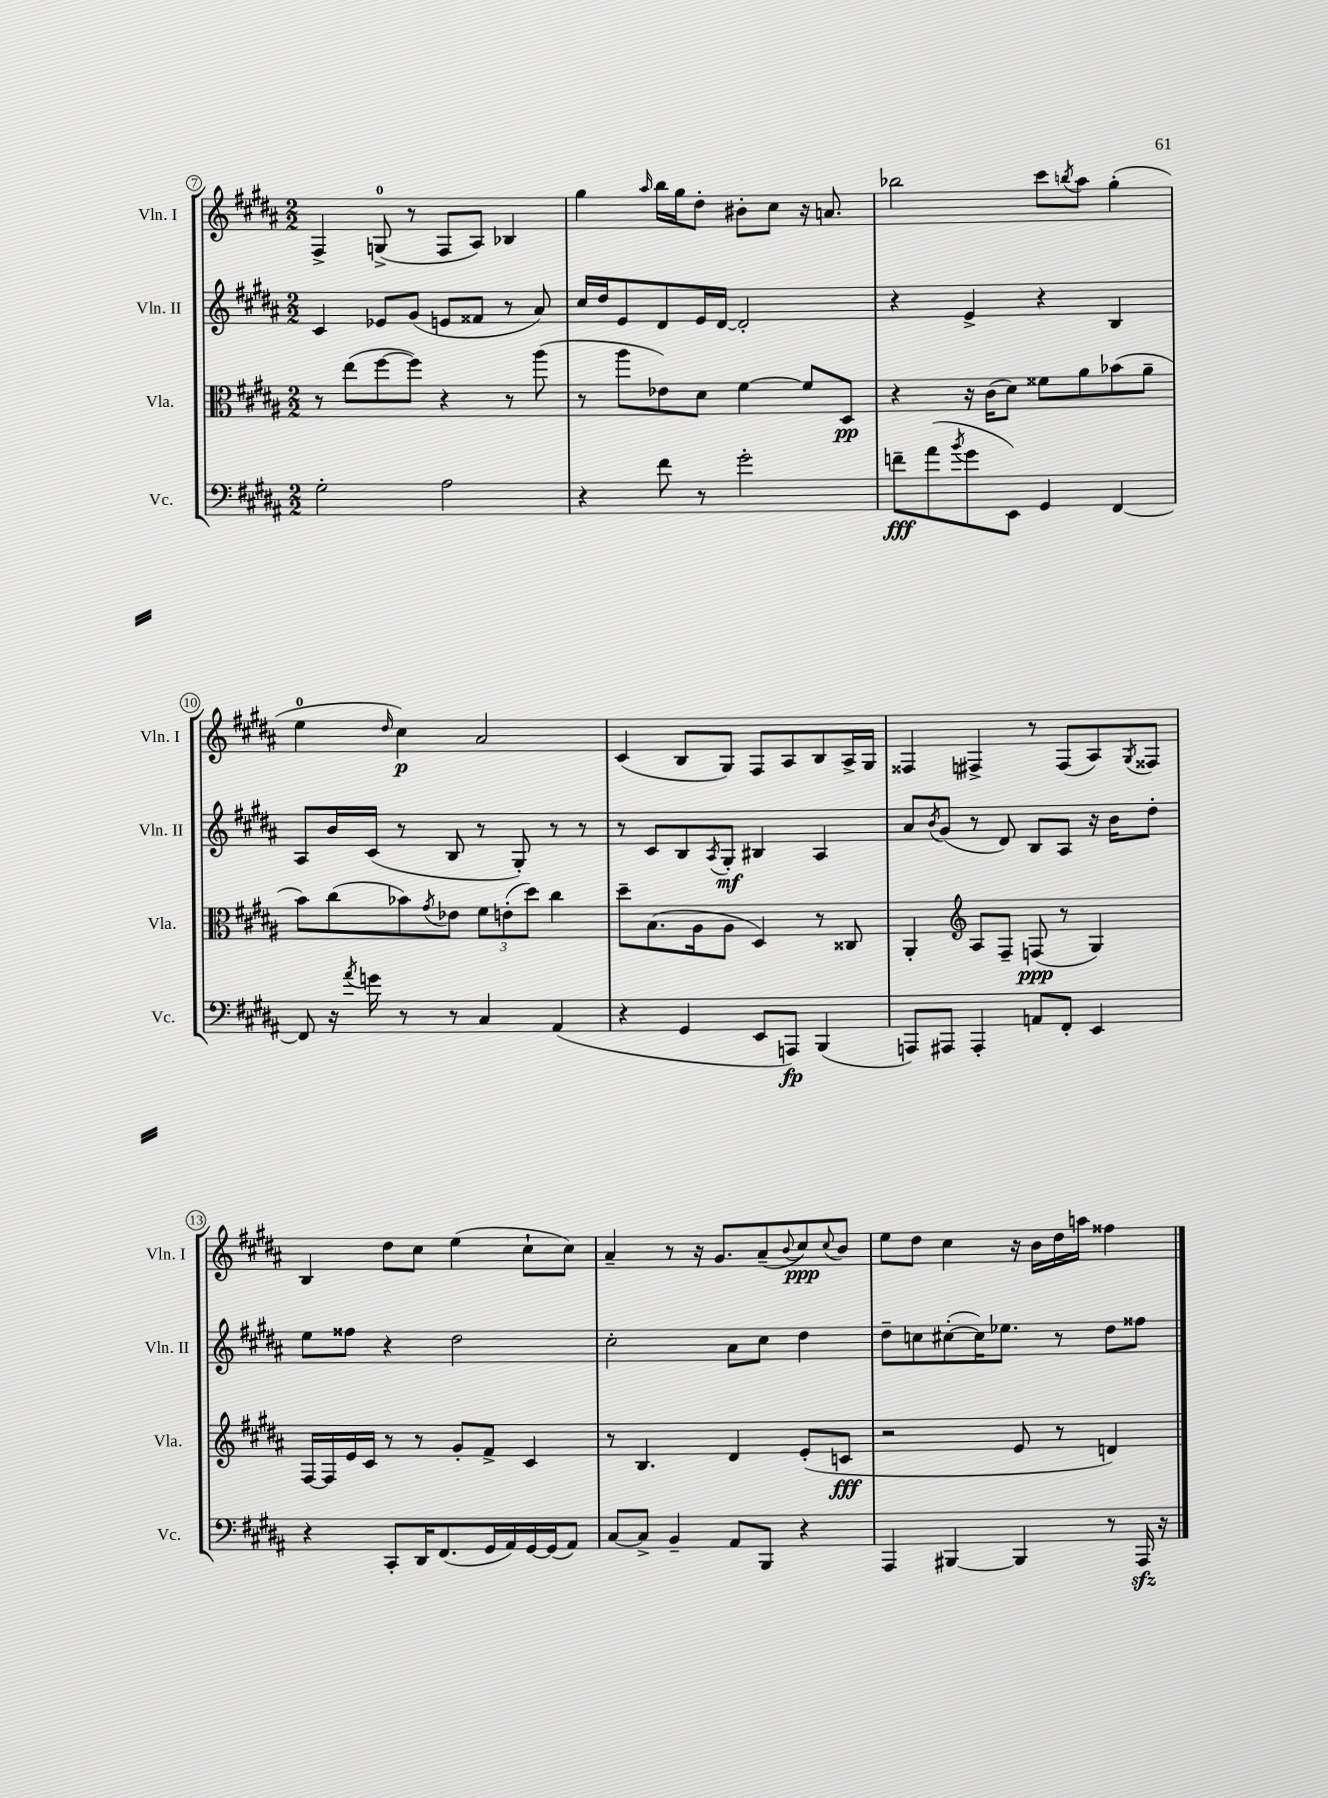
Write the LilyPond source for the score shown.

<<
\new StaffGroup <<
\new Staff = "s0" \with { instrumentName = "Vln. I" shortInstrumentName = "Vln. I" } {
    \clef treble \key b \major \numericTimeSignature \time 2/2
    fis4-> g8-0->( r8 fis8 ais8) bes4 |
    gis''4 \grace { ais''16 } b''16 gis''16 dis''8-. bis'8-. cis''8 r16 a'8. |
    bes''2 cis'''8 \acciaccatura { b''8 } ais''8 gis''4-.( |
    e''4-0 \grace { dis''16 } cis''4\p) ais'2 |
    cis'4( b8 gis8) fis8 ais8 b8 ais16-> gis16 |
    fisis4 fis4-> r8 fis8( ais8) \acciaccatura { gis8 } fisis8 |
    b4 dis''8 cis''8 e''4( cis''8-! cis''8) |
    ais'4-- r8 r16 gis'8. ais'8--( \appoggiatura { b'8 } cis''8\ppp) \appoggiatura { cis''8 } b'8 |
    e''8 dis''8 cis''4 r16 b'16 dis''16 a''16 fisis''4 \bar "|." |
}
\new Staff = "s1" \with { instrumentName = "Vln. II" shortInstrumentName = "Vln. II" } {
    \clef treble \key b \major \numericTimeSignature \time 2/2
    cis'4 ees'8 gis'8( e'8 fisis'8 r8 ais'8) |
    cis''16 dis''16 e'8 dis'8 e'16 dis'16~ dis'2-. |
    r4 e'4-> r4 b4 |
    ais8 b'16 cis'16( r8 b8 r8 gis8-.) r8 r8 |
    r8 cis'8 b8 \acciaccatura { ais8 } gis8-.\mf bis4 ais4 |
    ais'8 \acciaccatura { b'8 } gis'8( r8 dis'8) b8 ais8 r16 b'16 dis''8-. |
    e''8 fisis''8 r4 dis''2 |
    cis''2-. ais'8 cis''8 dis''4 |
    dis''8-- c''8 cis''8~-.( cis''16) ees''8. r8 dis''8 fisis''8 \bar "|." |
}
\new Staff = "s2" \with { instrumentName = "Vla." shortInstrumentName = "Vla." } {
    \clef alto \key b \major \numericTimeSignature \time 2/2
    r8 e''8( fis''8~ fis''8) r4 r8 ais''8( |
    r8 ais''8 ees'8) dis'8 fis'4~ fis'8 dis8\pp |
    r4 r16 cis'16( dis'8) fisis'8 ais'8 bes'8( ais'8-- |
    b'8) cis''8( bes'8) \acciaccatura { gis'8 } ees'8 \tuplet 3/2 { fis'8 e'8-.( dis''8) } cis''4 |
    dis''8-- b8.( ais16 ais8 dis4) r8 cisis8 |
    ais,4-. \clef treble ais8 fis8-- f8\ppp( r8 gis4) |
    fis16~ fis16 e'16 cis'16 r8 r8 gis'8-. fis'8-> cis'4 |
    r8 b4. dis'4 e'8-.( c'8\fff |
    r2 e'8 r8 d'4) \bar "|." |
}
\new Staff = "s3" \with { instrumentName = "Vc." shortInstrumentName = "Vc." } {
    \clef bass \key b \major \numericTimeSignature \time 2/2
    gis2-. ais2 |
    r4 fis'8 r8 gis'2-. |
    f'8--\fff ais'8( \acciaccatura { b'8 } gis'8 e,8) gis,4 fis,4~ |
    fis,8 r16 \acciaccatura { ais'8 } g'16 r8 r8 cis4 ais,4( |
    r4 gis,4 e,8 a,,8\fp) b,,4( |
    a,,8) ais,,8 ais,,4-. a,8 fis,8-. e,4 |
    r4 cis,8-. dis,16 fis,8.( gis,16 ais,16) gis,16~ gis,16( ais,8) |
    cis8~ cis8-> b,4-- ais,8 b,,8 r4 |
    ais,,4 bis,,4~ bis,,4 r8 ais,,16\sfz r16 \bar "|." |
}
>>
>>
\layout { \context { \Score currentBarNumber = #7 \override BarNumber.stencil = #(make-stencil-circler 0.1 0.3 ly:text-interface::print) } }
